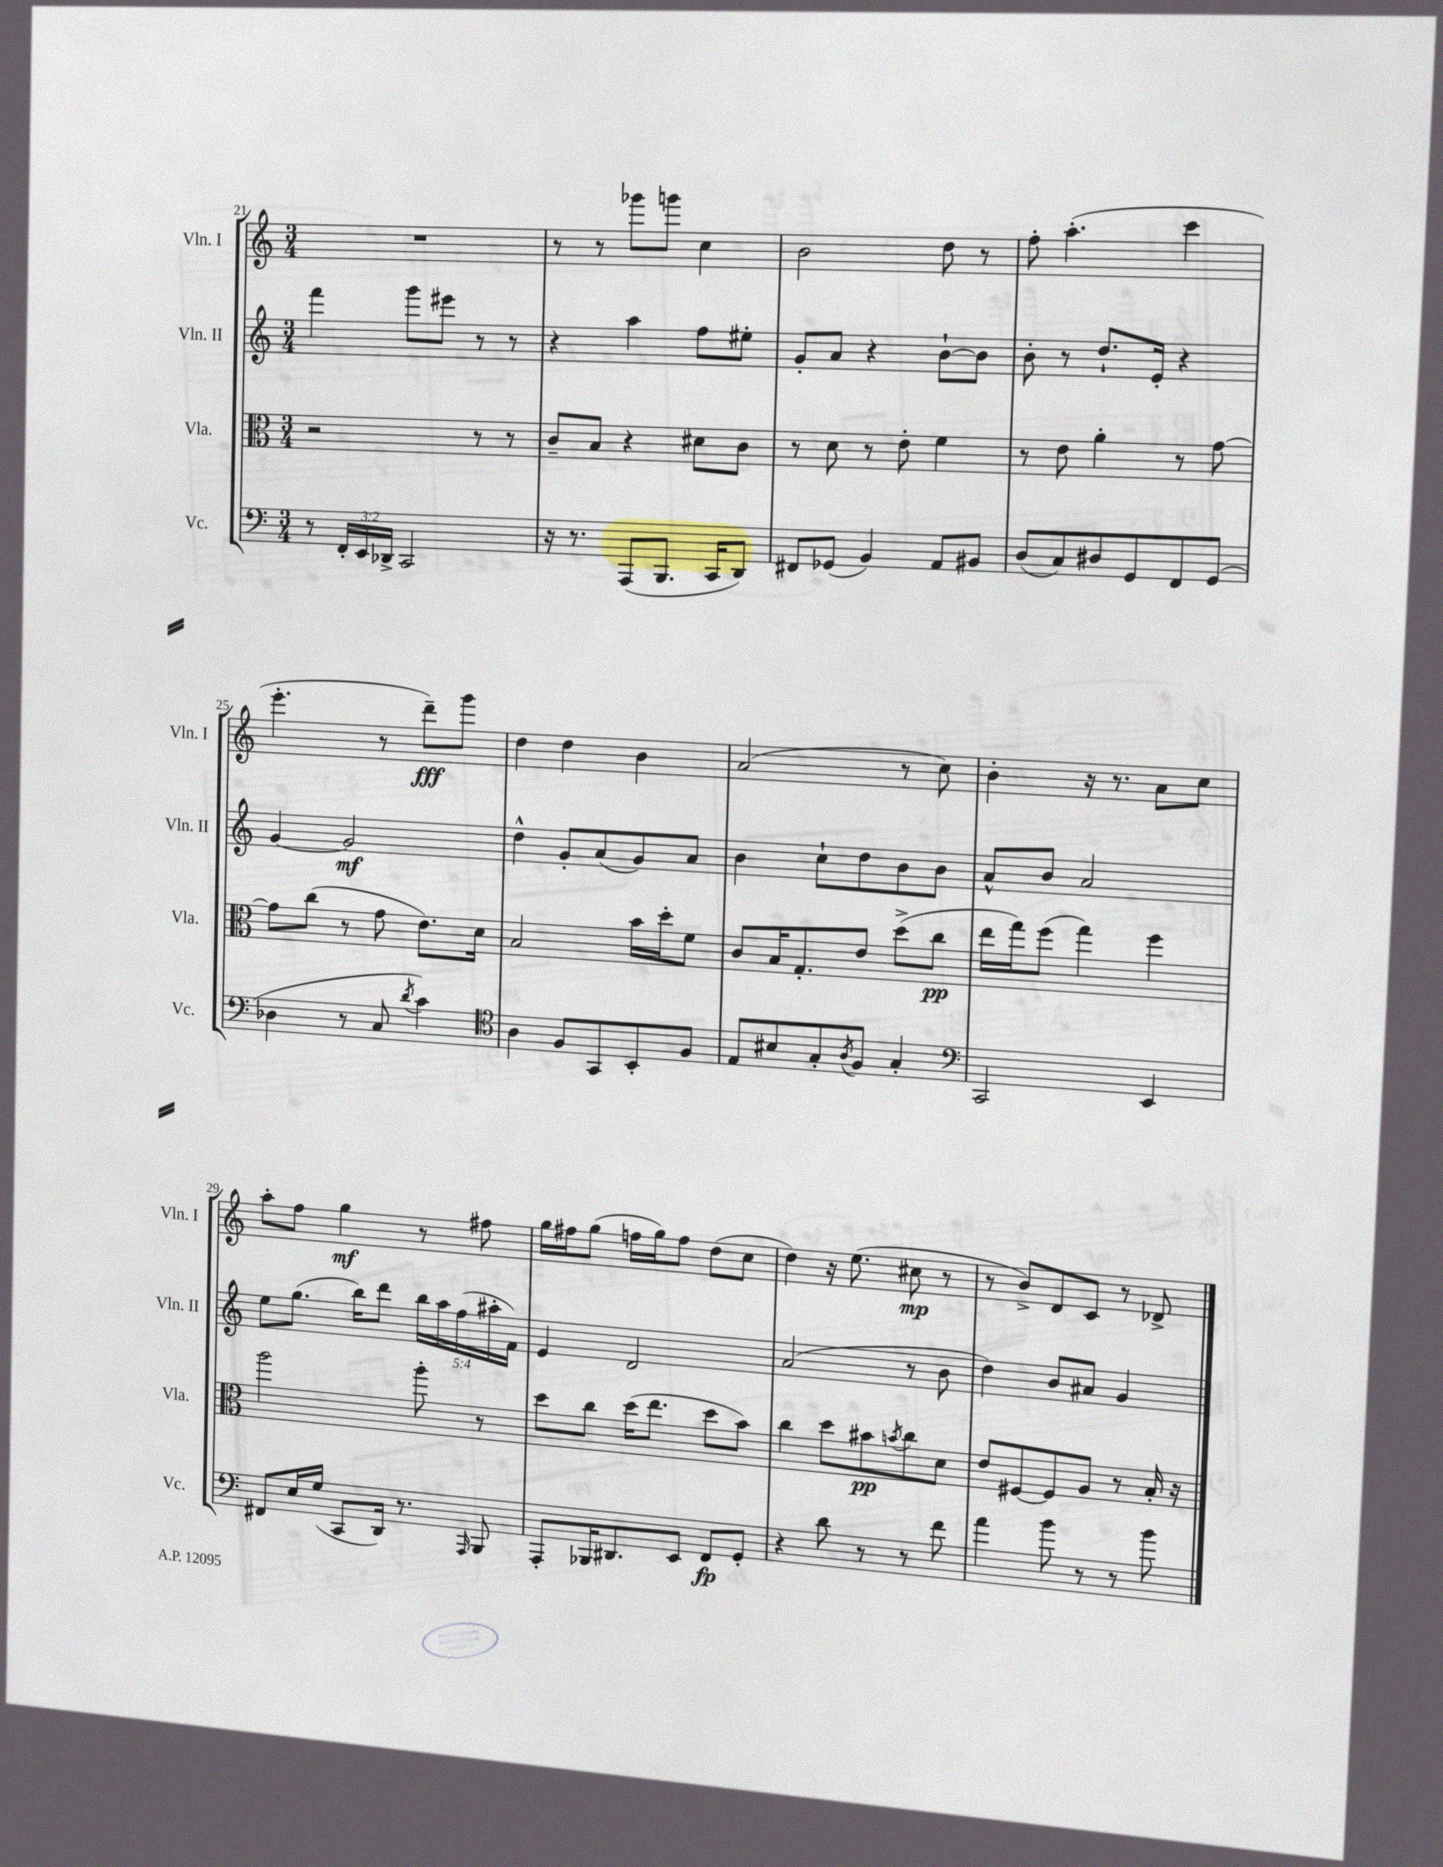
<<
\new StaffGroup <<
\new Staff = "s0" \with { instrumentName = "Vln. I" shortInstrumentName = "Vln. I" } {
    \clef treble \key c \major \numericTimeSignature \time 3/4
    R2. |
    r8 r8 ges'''8 g'''8 c''4 |
    b'2 d''8 r8 |
    f''8-. a''4.-.( c'''4 |
    e'''4.-. r8 d'''8--\fff) g'''8 |
    d''4 d''4 b'4 |
    a'2( r8 c''8) |
    b'4-. r16 r8. a'8 c''8 |
    a''8-. f''8 g''4\mf r8 fis''8 |
    g''16 fis''16 g''8( f''16 g''16) f''8 d''8( c''8 |
    d''4) r16 e''8.( cis''8\mp r8 |
    r8 b'8->) d'8 c'8 r8 des'8-> \bar "|." |
}
\new Staff = "s1" \with { instrumentName = "Vln. II" shortInstrumentName = "Vln. II" } {
    \clef treble \key c \major \numericTimeSignature \time 3/4 \override Staff.TupletNumber.text = #tuplet-number::calc-fraction-text
    f'''4 g'''8 eis'''8 r8 r8 |
    r4 a''4 f''8 eis''8-. |
    g'8-. a'8 r4 b'8~-! b'8 |
    b'8-. r8 d''8.-! e'16-. r4 |
    g'4~ g'2\mf |
    d''4-^ g'8-. a'8( g'8) a'8 |
    b'4 c''8-! d''8 b'8 b'8 |
    a'8-^ b'8 a'2 |
    e''8 g''8.( b''16) d'''8 \tuplet 5/4 { b''16 a''16 f''16( ais''16-. f'16) } |
    e'4 d'2 |
    a'2( r8 b'8 |
    d''4) b'8 ais'8 g'4 \bar "|." |
}
\new Staff = "s2" \with { instrumentName = "Vla." shortInstrumentName = "Vla." } {
    \clef alto \key c \major \numericTimeSignature \time 3/4
    r2 r8 r8 |
    c'8-- b8 r4 dis'8 c'8 |
    r8 d'8 r8 e'8-. f'4 |
    r8 e'8 a'4-. r8 g'8~ |
    g'8 c''8( r8 g'8 e'8.) d'16 |
    b2 b'16 d''16-. f'8 |
    c'8 b16 g8.-. e'8 d''8->( c''8\pp |
    e''16 g''16) f''8( g''4) f''4 |
    a''2 a''8-. r8 |
    d''8 c''8 d''16( e''8. d''8 b'8) |
    c''4 d''8 bis'8\pp \acciaccatura { b'8 } c''8 d'8 |
    e'8 fis8~ fis8 a8 r8 b16-. r16 \bar "|." |
}
\new Staff = "s3" \with { instrumentName = "Vc." shortInstrumentName = "Vc." } {
    \clef bass \key c \major \numericTimeSignature \time 3/4 \override Staff.TupletNumber.text = #tuplet-number::calc-fraction-text
    r8 \tuplet 3/2 { f,16-. e,16 des,16-> } c,2 |
    r16 r8. a,,8( b,,8. c,16 d,8) |
    fis,8 ges,8( b,4) a,8 bis,8 |
    d8( c8) dis8 g,8 f,8 g,8( |
    des4 r8 c8 \acciaccatura { d'8 } c'4) |
    \clef tenor a4 f8 g,8 b,8-. f8 |
    e8 bis8 g8-. \acciaccatura { a8 } f8 g4-. |
    \clef bass c,2 e,4 |
    fis,8 e16 g16( c,8 d,16) r8. \grace { a,,16 } b,,8 |
    a,,8-. bes,,16 dis,8. e,8 f,8\fp g,8-. |
    r4 d'8 r8 r8 f'8 |
    a'4 b'8 r8 r8 b'8 \bar "|." |
}
>>
>>
\layout { \context { \Score currentBarNumber = #21 } }
